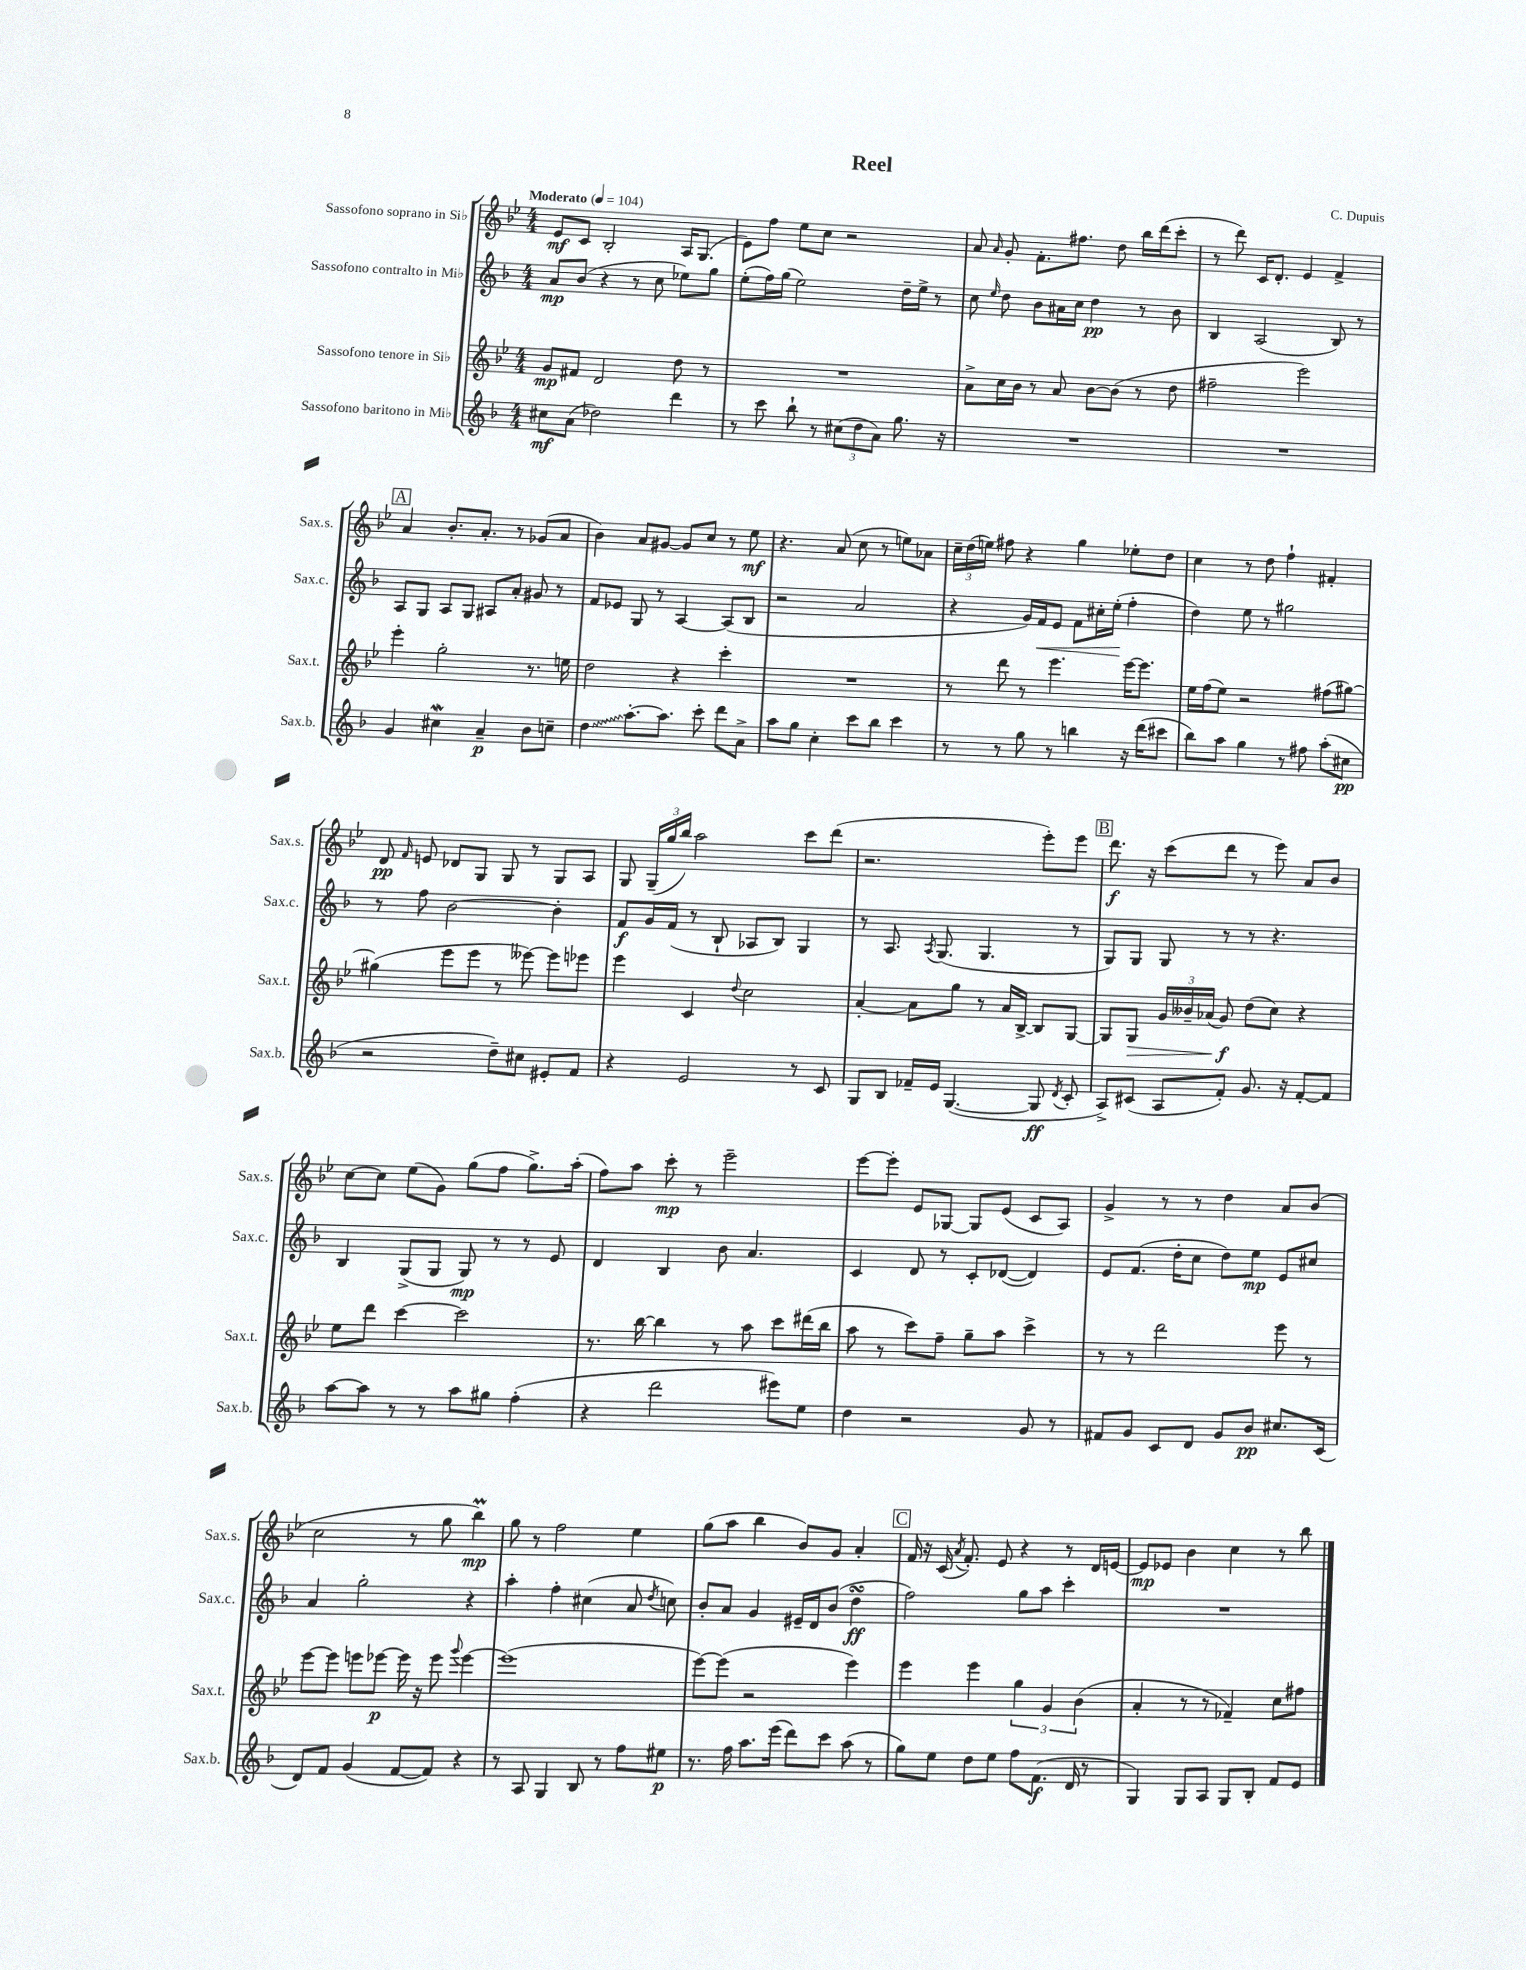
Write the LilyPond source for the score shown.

\header { title = "Reel" composer = "C. Dupuis" }
<<
\new StaffGroup <<
\new Staff = "s0" \with { instrumentName = "Sassofono soprano in Sib" shortInstrumentName = "Sax.s." } {
    \clef treble \key bes \major \numericTimeSignature \time 4/4 \tempo "Moderato" 4 = 104
    \autoBeamOff ees'8[\mf c'8] bes2-. a16[ g8.]( |
    ees'8[) f''8] ees''8[ c''8] r2 |
    a'8 \grace { a'16 } g'8-. f'8.[-. fis''8.] d''8 bes''16[ d'''16( c'''8]-. |
    r8 d'''8) c'16[ d'8.]-. ees'4 f'4-> |
    \mark \markup { \box "A" } a'4 bes'8.[-. a'8.]-. r8 ges'8[( a'8] |
    bes'4) a'8[ gis'8]~ gis'8[ c''8] r8 ees''8\mf |
    r4. a'8( c''8 r8 e''8[) aes'8] |
    \tuplet 3/2 { c''16[-- d''16( e''16]) } fis''8 r4 g''4 ees''8[-. d''8] |
    c''4 r8 d''8 f''4-! fis'4-. |
    d'8\pp \grace { f'16 } e'8 des'8[ g8] g8 r8 g8[ a8] |
    g8 \tuplet 3/2 { g16[--( g''16 bes''16]) } a''2 c'''8[ d'''8]( |
    r2. ees'''8[-.) ees'''8] |
    \mark \markup { \box "B" } d'''8.\f r16 c'''8[( d'''8] r8 ees'''8) a'8[ bes'8] |
    c''8[~ c''8] ees''8[( g'8]) g''8[( f''8] g''8.[->) a''16]-.( |
    f''8[) a''8] c'''8-.\mp r8 ees'''2-- |
    ees'''8[~ ees'''8]-. ees'8[ ges8]~ ges8[ ees'8]( c'8[ a8]) |
    g'4-> r8 r8 d''4 a'8[ bes'8]( |
    c''2 r8 g''8 bes''4\prall\mp) |
    g''8 r8 f''2 ees''4 |
    g''8[( a''8] bes''4 bes'8[) g'8] a'4-. |
    \mark \markup { \box "C" } f'16 r16 c'16( \acciaccatura { a'8 } f'8.-.) ees'8 r4 r8 d'16[ e'16]~ |
    e'8[\mp ees'8] bes'4 c''4 r8 bes''8 \bar "|." |
}
\new Staff = "s1" \with { instrumentName = "Sassofono contralto in Mib" shortInstrumentName = "Sax.c." } {
    \clef treble \key f \major \numericTimeSignature \time 4/4
    \autoBeamOff a'8[\mp bes'8]( r4 r8 c''8 ees''8[) g''8] |
    e''8[-.( f''16) g''16]( e''2) d''16[-- e''16]-> r8 |
    c''8 \grace { e''16 } d''8 bes'8[ ais'16 c''16] d''4\pp r8 bes'8 |
    bes4 a2( bes8) r8 |
    \mark \markup { \box "A" } a8[ g8] a8[ g8] ais8[ a'8]-. gis'8 r8 |
    f'8[ ees'8] g8 r8 a4~ a8[( bes8] |
    r2 a'2 |
    r4 g'16[) f'16\< e'8] f'8[ cis''16-. e''16]-.\!( f''4-. |
    d''4) e''8 r8 gis''2 |
    r8 f''8 bes'2~ bes'4-. |
    f'8[\f g'16 f'16]( r8 bes8-! aes8[ bes8]) g4 |
    r8 a8. \acciaccatura { a8 } g8.( g4. r8 |
    \mark \markup { \box "B" } g8[) g8] g8 r8 r8 r4. |
    bes4 g8[->( g8] g8\mp) r8 r8 e'8 |
    d'4 bes4 bes'8 a'4. |
    c'4 d'8 r8 c'8[-. des'8]~( des'4) |
    e'8[ f'8.]( d''16[-. c''8] d''8[) e''8]\mp e'8[ cis''8] |
    a'4 g''2-. r4 |
    a''4-. f''4-. cis''4( a'8 \acciaccatura { d''8 } c''8) |
    bes'8[-. a'8] g'4 eis'16[-- d'16 bes'8]( d''4\turn\ff |
    \mark \markup { \box "C" } f''2) g''8[ a''8] c'''4-. |
    R1 \bar "|." |
}
\new Staff = "s2" \with { instrumentName = "Sassofono tenore in Sib" shortInstrumentName = "Sax.t." } {
    \clef treble \key bes \major \numericTimeSignature \time 4/4
    \autoBeamOff g'8[\mp fis'8] d'2 d''8 r8 |
    R1 |
    a'8[-> c''16 bes'16] r8 a'8 bes'8[~ bes'8]( r8 d''8 |
    fis''2-- ees'''2) |
    \mark \markup { \box "A" } ees'''4-. g''2-. r8. e''16 |
    d''2 r4 c'''4-. |
    R1 |
    r8 d'''8 r8 ees'''4. ees'''16[~ ees'''8.] |
    ees''16[ f''16( ees''8]) r2 fis''8[( gis''8]~) |
    gis''4( ees'''8[ ees'''8] r8 eeses'''8~) eeses'''8[ ees'''8] |
    ees'''4 c'4 \appoggiatura { d''8 } c''2 |
    a'4~-. a'8[ g''8] r8 a'16[ bes16]~-> bes8[ g8]~ |
    \mark \markup { \box "B" } g8[ g8]\> \tuplet 3/2 { g'16[ beses'16-- aes'16]( } g'8\f\!) d''8[( c''8]) r4 |
    ees''8[ d'''8] c'''4~ c'''2 |
    r8. bes''16~ bes''4 r8 a''8 c'''8[ dis'''16( bes''16] |
    a''8 r8 c'''8[) f''8]-- g''8[-- a''8] c'''4-> |
    r8 r8 d'''2 ees'''8 r8 |
    ees'''8[~ ees'''8] e'''8[ ees'''8]~\p ees'''16 r16 ees'''8 \appoggiatura { g'''8 } ees'''4~ |
    ees'''1( |
    ees'''8[~) ees'''8]( r2 ees'''4) |
    \mark \markup { \box "C" } ees'''4 ees'''4 \tuplet 3/2 { g''4 g'4 bes'4( } |
    a'4-. r8 r8 fes'4--) c''8[ fis''8] \bar "|." |
}
\new Staff = "s3" \with { instrumentName = "Sassofono baritono in Mib" shortInstrumentName = "Sax.b." } {
    \clef treble \key f \major \numericTimeSignature \time 4/4
    \autoBeamOff cis''8[\mf a'8]( des''2) d'''4 |
    r8 c'''8 bes''8-! r8 \tuplet 3/2 { cis''8[( d''8 a'8]) } g''8. r16 |
    R1 |
    R1 |
    \mark \markup { \box "A" } g'4 cis''4\mordent a'4--\p bes'8[ c''8]-- |
    \once \override Glissando.style = #'zigzag d''4\glissando a''8.[~-. a''8.] c'''8-. d'''8[ a'8]-> |
    a''8[ g''8] c''4-. c'''8[ bes''8] c'''4 |
    r8 r8 g''8 r8 b''4 r16 d'''16[( cis'''8] |
    bes''8[) a''8] g''4 r8 fis''8 a''8[-.( cis''8]\pp |
    r2 d''8[--) cis''8] eis'8[-. f'8] |
    r4 e'2 r8 c'8 |
    g8[ bes8] fes'16[-- e'16] g4.~( g8\ff \acciaccatura { d'8 } c'8-. |
    \mark \markup { \box "B" } a8[->) cis'8]( a8[ f'8]-.) g'8. r16 f'8[~-. f'8] |
    a''8[~ a''8] r8 r8 a''8[ gis''8] f''4-.( |
    r4 d'''2 eis'''8[) e''8] |
    d''4 r2 g'8 r8 |
    fis'8[ g'8] c'8[ d'8] g'8[ bes'8]\pp cis''8.[ c'16]( |
    d'8[) f'8] g'4( f'8[~ f'8]) r4 |
    r8 a8 g4 bes8 r8 f''8[ eis''8]\p |
    r8. f''16 a''8.[ e'''16]( d'''8[) c'''8] a''8( r8 |
    \mark \markup { \box "C" } g''8[) e''8] d''8[ e''8] f''8[ f'8.]\f( d'16 r8 |
    g4) g8[ a8] g8[ bes8]-. f'8[ e'8] \bar "|." |
}
>>
>>
\layout { \context { \Score \remove "Bar_number_engraver" } }
